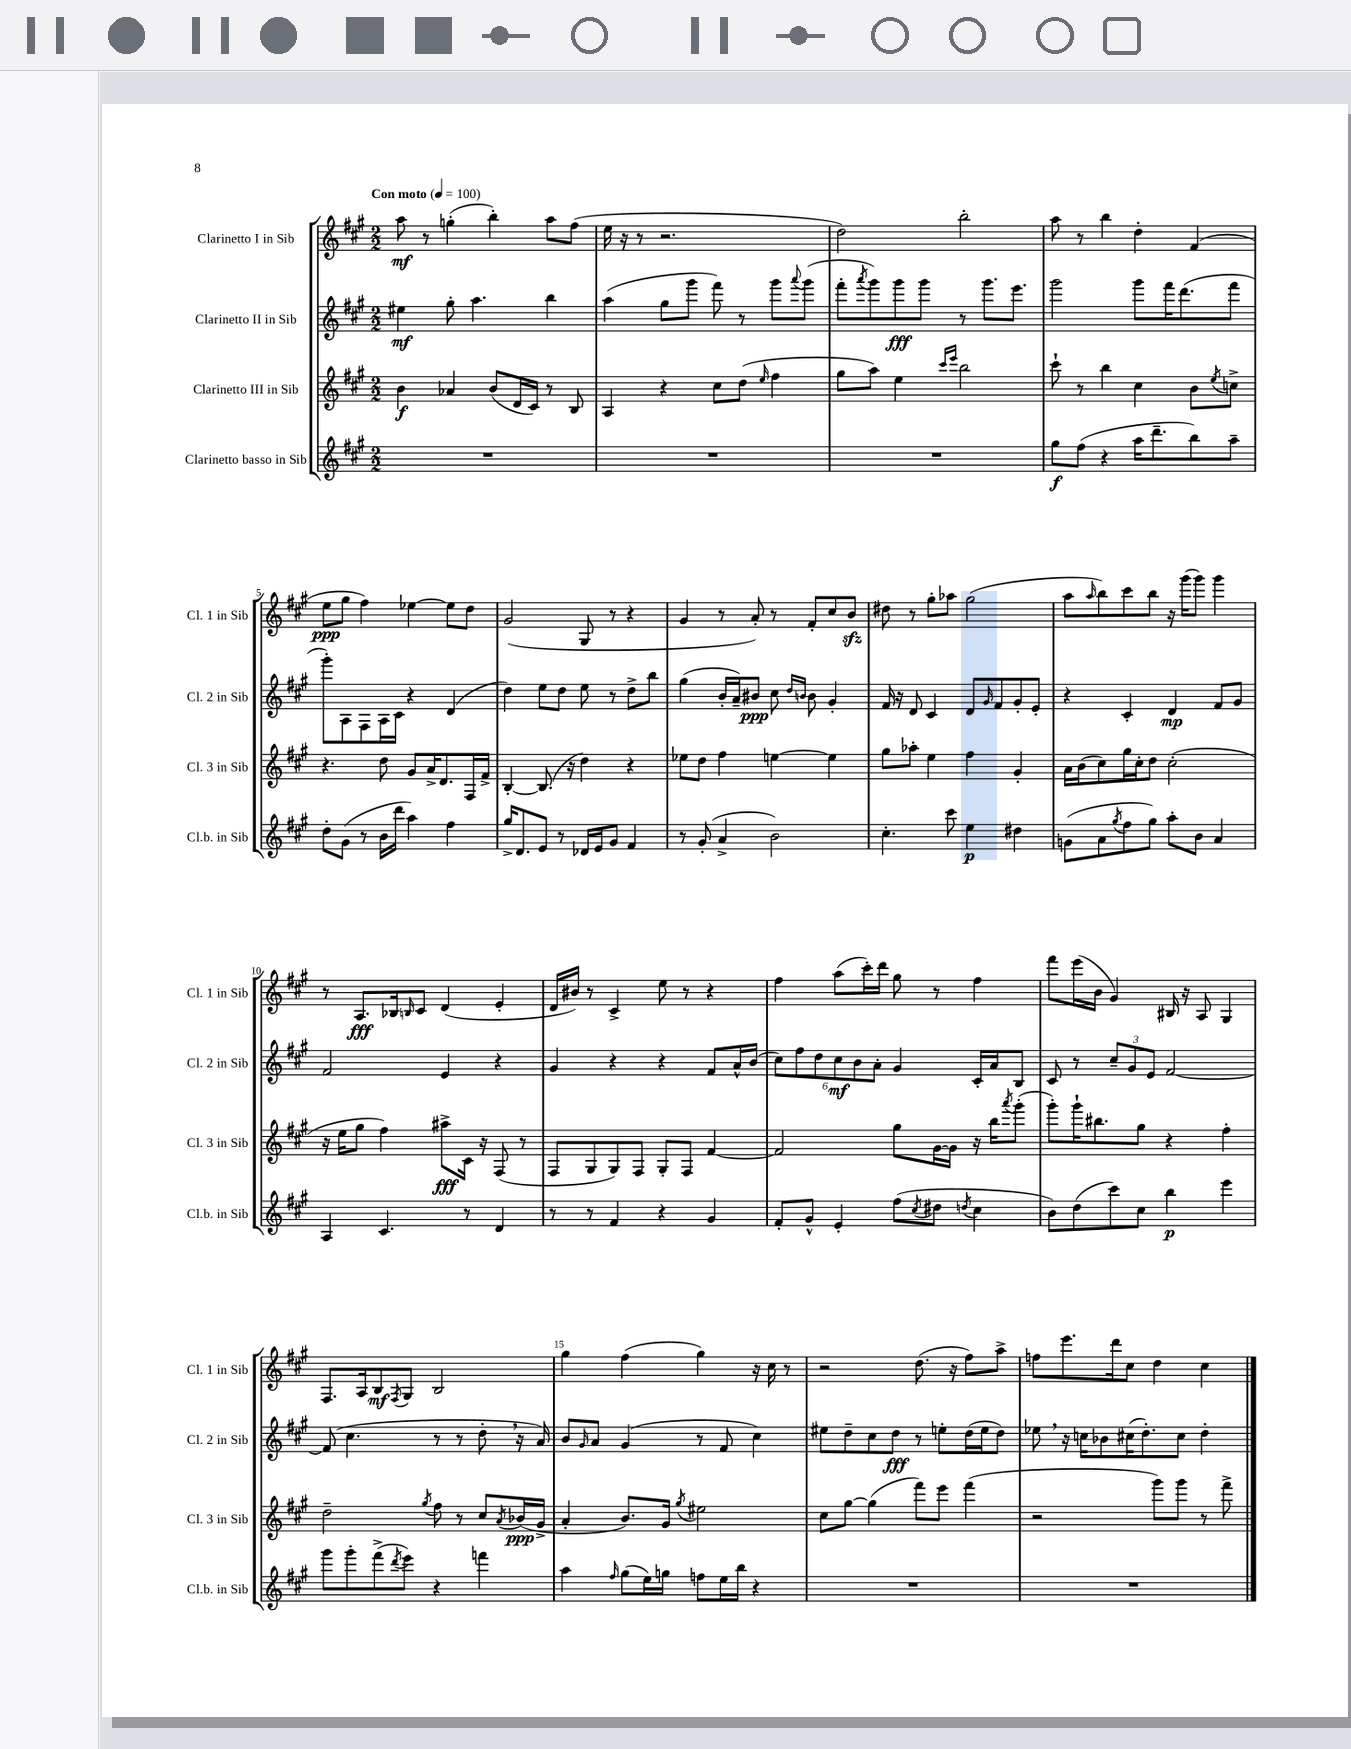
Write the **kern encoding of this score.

**kern	**kern	**kern	**kern
*staff4	*staff3	*staff2	*staff1
*clefG2	*clefG2	*clefG2	*clefG2
*k[f#c#g#]	*k[f#c#g#]	*k[f#c#g#]	*k[f#c#g#]
*M2/2	*M2/2	*M2/2	*M2/2
*MM100	*MM100	*MM100	*MM100
1r	4b	4ee#	8aa
.	.	.	8r
.	4a-	8gg#'	(4gg'
.	.	4.aa	.
.	(8b	.	4bb')
.	16d	.	.
.	16c#)	.	.
.	8r	4bb	8aa
.	8B	.	(8ff#
=	=	=	=
1r	4A	(4aa	16ee
.	.	.	16r
.	.	.	8r
.	4r	8gg#	2.r
.	.	8ggg#	.
.	8cc#	8fff#)	.
.	(8dd	8r	.
.	16qqee	.	.
.	4ff#	8ggg#	.
.	.	8qqaaa	.
.	.	(8ggg#	.
=	=	=	=
1r	8gg#	8fff#'	2dd)
.	.	8qaaa	.
.	8aa)	8ggg#)	.
.	4ee	8ggg#	.
.	.	8ggg#	.
.	16qqccc#	.	.
.	16qqeee	.	.
.	2bb	8r	2bb'
.	.	8.ggg#	.
.	.	8.eee	.
=	=	=	=
8gg#	8ccc#`	2ggg#	8aa
(8ff#	8r	.	8r
4r	4bb	.	4bb
16aa	4cc#	8ggg#	4dd'
8.ddd~	.	.	.
.	.	16fff#	.
.	.	(8.ddd	.
8bb)	8b	.	(4f#
.	8qee	.	.
8aa~	8cc^	8fff#	.
=	=	=	=
8dd'	4.r	8ggg#')	8ee
(8g#	.	8A	8gg#
8r	.	8F#	4ff#)
16b	8dd	16A	.
16ddd	.	16c#	.
4aa)	8g#	4r	[4ee-
.	16a^	.	.
.	8.d	.	.
4ff#	.	(4d	8ee-]
.	16F#	.	8dd
.	16f#^	.	.
=	=	=	=
16gg#^	[4B'	4dd)	(2g#
8.d	.	.	.
8e	(8.B]	8ee	.
8r	.	8dd	.
.	16r	.	.
16d-	4dd)	8ee	8G#
16e	.	.	.
8g#	.	8r	8r
4f#	4r	8dd^	4r
.	.	8bb	.
=	=	=	=
8r	8ee-	(4gg#	4g#
(8g#'	8dd	.	.
4a^	4ff#	16b'	8r
.	.	16a~)	.
.	.	8b#	8a')
2b)	[4ee	8cc#	8r
.	.	16qqdd	.
.	.	16qqb	.
.	.	8b	8f#'
.	4ee]	4g#'	8cc#
.	.	.	8b
=	=	=	=
4.cc#'	8gg#	16f#	8dd#
.	.	16r	.
.	8aa-'	8d	8r
.	4ee	4c#	8gg#'
8ccc#	.	.	8aa-
4ee	4ff#	8d	(2gg#
.	.	16qqg#	.
.	.	8f#	.
4dd#	4g#'	8g#'	.
.	.	8e'	.
=	=	=	=
(8g	16a	4r	8aa
.	(16b	.	.
.	.	.	16qqaa
8a	8cc#)	.	8bb)
8qgg#	.	.	.
8ff#	16gg#	4c#'	8ccc#
.	16cc#'	.	.
8gg#)	8dd	.	8bb
8aa'	(2cc#'	4d	16r
.	.	.	(16ggg#
8b	.	.	8ggg#)
4a	.	8f#	4ggg#
.	.	8g#	.
=	=	=	=
4A	16r	2f#	8r
.	16ee	.	.
.	8gg#	.	8.A
4.c#	4ff#)	.	.
.	.	.	16B-
.	.	.	16qqB
.	.	.	8c#
.	8aa#^	4e	(4d
8r	16c#	.	.
.	16r	.	.
4d	(8F#	4r	4e'
.	8r	.	.
=	=	=	=
8r	8F#	4g#	16d
.	.	.	16b#)
8r	8G#	.	8r
4f#	8G#)	4r	4c#^
.	8F#	.	.
4r	8G#'	4r	8ee
.	8F#	.	8r
4g#	[4f#	8f#	4r
.	.	16a^^	.
.	.	(16b	.
=	=	=	=
8f#'	2f#]	12cc#)	4ff#
.	.	12ff#	.
8g#^^	.	.	.
.	.	12dd	.
4e'	.	12cc#	(8aa
.	.	12b	.
.	.	.	16ccc#')
.	.	12a'	.
.	.	.	16ddd
(8ff#	8gg#	4g#	8gg#
8qcc#	.	.	.
8dd#	[16g#	.	8r
.	16g#]	.	.
8qdd	.	.	.
4cc#	16r	16c#'	4ff#
.	16bb	16a	.
.	8qaaa	.	.
.	(8ggg#'	8B	.
=	=	=	=
8b)	8ggg#')	8c#	8fff#
(8dd	16ggg#`	8r	(16eee
.	8.bb#	.	16b
8ccc#)	.	12cc#~	4g#)
.	.	12g#	.
8cc#	8gg#	.	.
.	.	12e	.
4bb	4r	[2f#	16B#
.	.	.	16r
.	.	.	8A
4eee	4ff#'	.	4G#
=	=	=	=
8ggg#	2dd~	(8f#]	8.F#
8ggg#'	.	4.cc#	.
.	.	.	16A
(8fff#^	.	.	8B
8qddd	.	.	8qF#
8eee)	.	.	8G#
.	8qgg#	.	.
4r	8ff#	8r	2B
.	8r	8r	.
4fff	8cc#	8dd'	.
.	8qa	.	.
.	(16b-	16r	.
.	16g#^	16a)	.
=	=	=	=
4aa	4a'	8b	4gg#
.	.	16qqg#	.
.	.	8a	.
16qqff#	.	.	.
(8gg#	8.b)	(4g#	(4ff#
16ee)	.	.	.
16gg	16g#	.	.
.	8qgg#	.	.
8ff	2ee#	8r	4gg#)
16ee	.	8f#	.
16bb	.	.	.
4r	.	4cc#)	16r
.	.	.	16cc#
.	.	.	8r
=	=	=	=
1r	8cc#	8ee#	2r
.	[8gg#	8dd~	.
.	(4gg#]	8cc#	.
.	.	8dd	.
.	8fff#)	8r	(8.dd
.	8eee	8ee'	.
.	.	.	16r
.	(4fff#	(16dd	8ff#)
.	.	16ee	.
.	.	8dd)	8aa^
=	=	=	=
1r	2r	8ee-	8ff
.	.	16r	8.eee
.	.	16cc	.
.	.	8b-	.
.	.	.	16ddd
.	.	(16cc#	8cc#
.	.	8.dd')	.
.	8ggg#)	.	4dd
.	8ggg#	8cc#	.
.	8r	4dd'	4cc#
.	8fff#^	.	.
==	==	==	==
*-	*-	*-	*-
